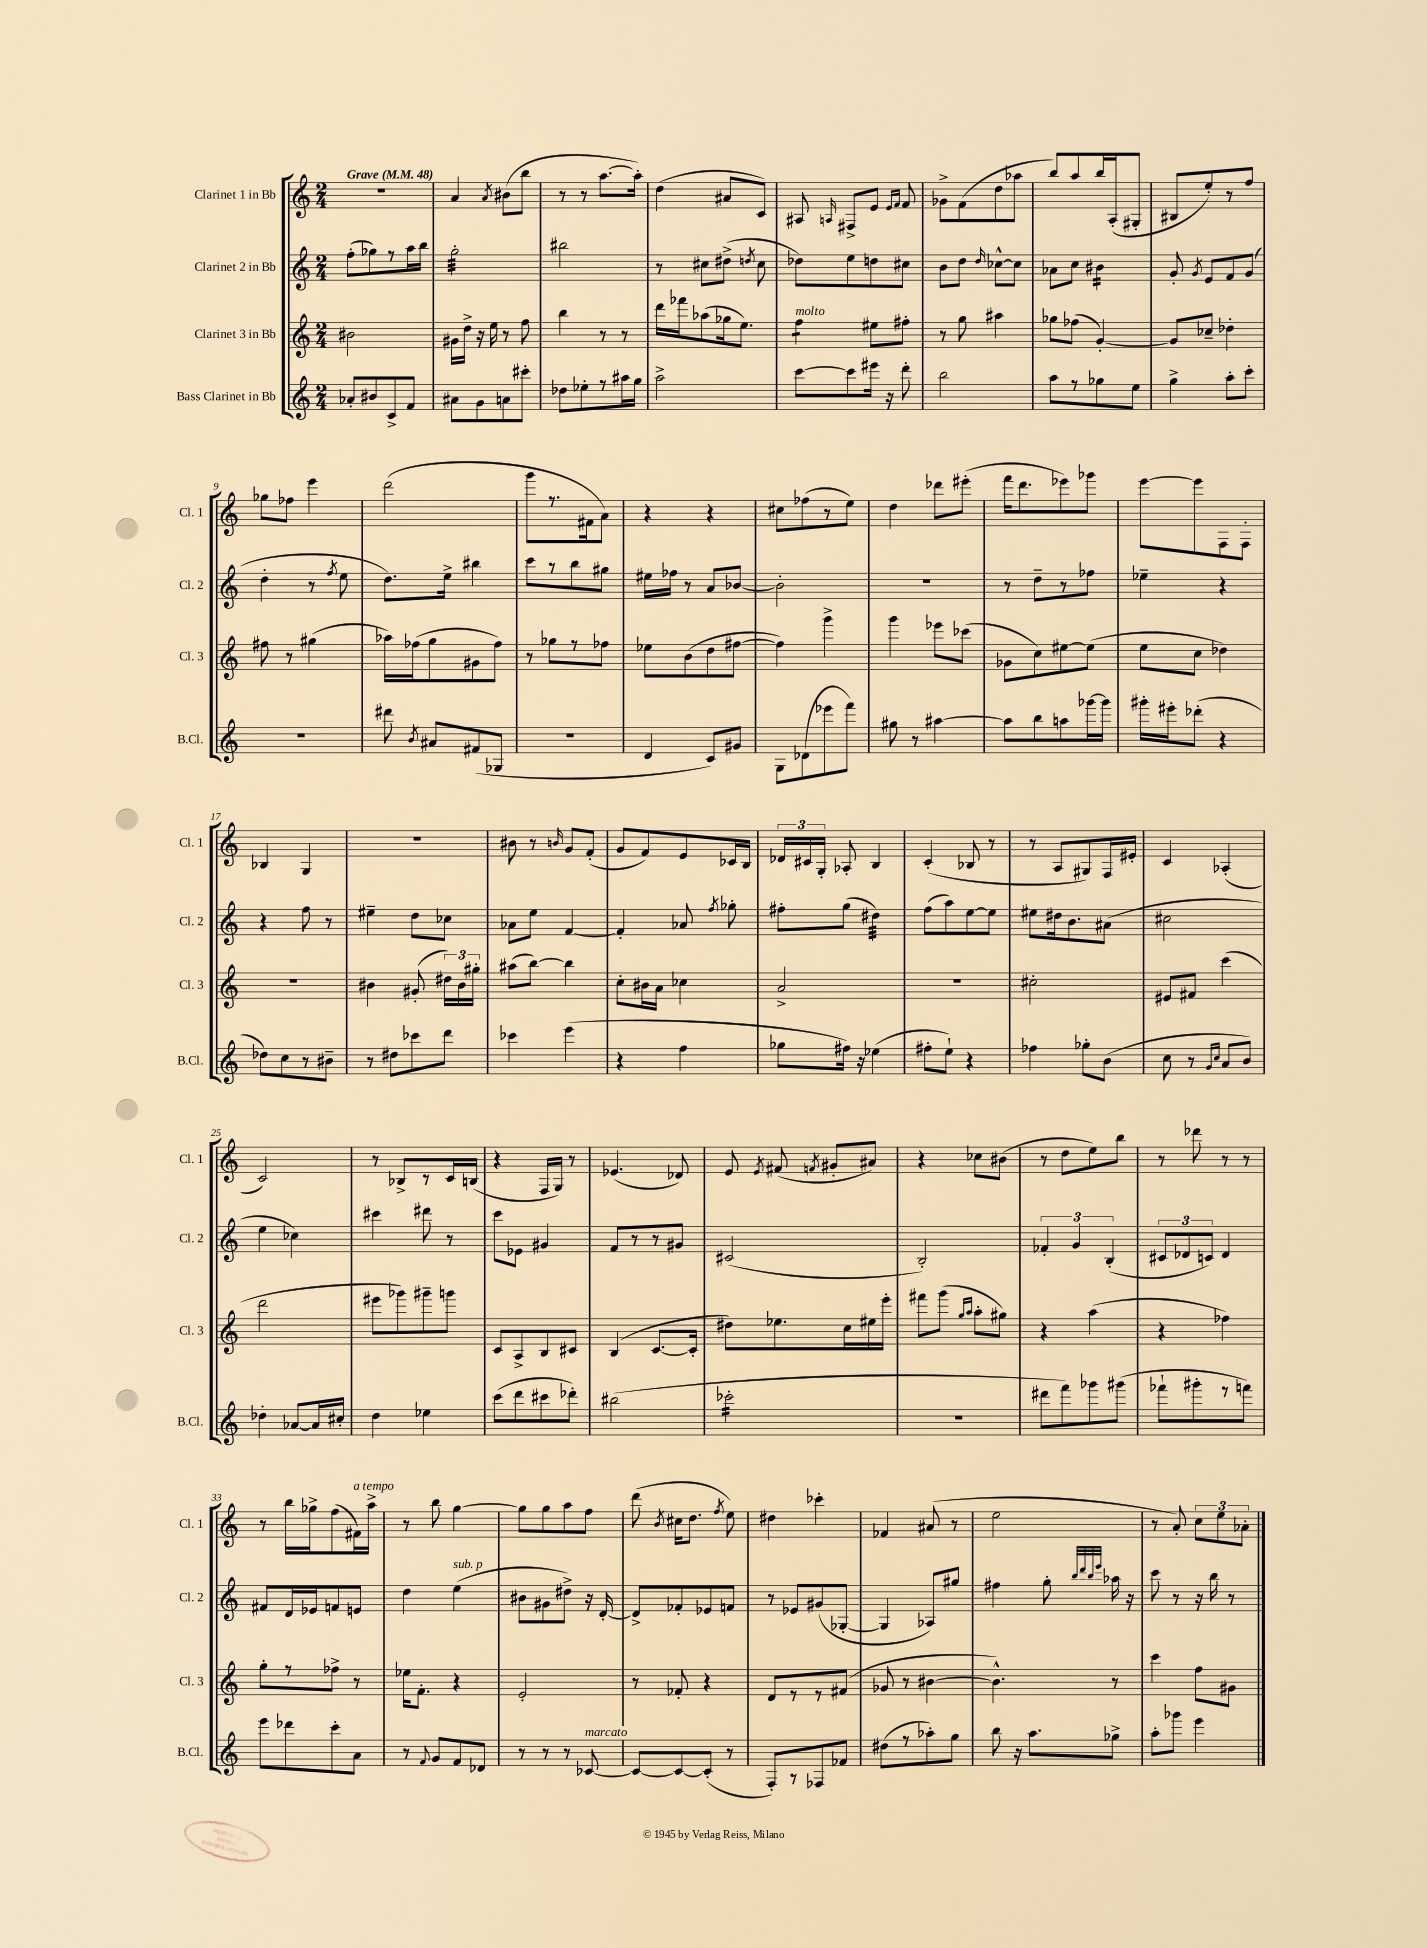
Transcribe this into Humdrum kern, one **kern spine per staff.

**kern	**kern	**kern	**kern
*staff4	*staff3	*staff2	*staff1
*clefG2	*clefG2	*clefG2	*clefG2
*k[]	*k[]	*k[]	*k[]
*M2/4	*M2/4	*M2/4	*M2/4
*MM48	*MM48	*MM48	*MM48
8a-'/L	2b#\	(8ff'\L	2r
8b#/	.	8gg-\)	.
8c^/	.	8r	.
8f/J	.	16aa\L	.
.	.	16bb\JJ	.
=	=	=	=
8a#\L	16g#\LL	2gg'\	4a/
.	16dd^\JJ	.	.
8g\	16r	.	.
.	16ee\	.	.
.	.	.	8qa/
8a\	8r	.	(8b#\L
8ccc#'\J	8ff\	.	8bb\J
=	=	=	=
8dd-\L	4bb\	2bb#\	8r
8ee-'\	.	.	8r
8r	8r	.	[8.aa\L
16aa#\L	8r	.	.
16gg\JJ	.	.	16aa'\]Jk)
=	=	=	=
2aa^\	16ddd\LL	8r	(4dd\
.	16fff-\J	.	.
.	(8aa-\	8cc#\L	.
.	16gg-\k	(8dd#^\J	8a#/L
.	8.ee\J)	.	.
.	.	8qdd/	.
.	.	8cc#\	8c/J)
=	=	=	=
[8ccc\L	4ff\	8dd-\L)	8A#/
.	.	.	16qqA/
8ccc\]	.	8ee\	8F#^/L
16eee#\Jk	8ee#\L	8dd\	8e/J
16r	.	.	.
.	.	.	16qqe/LL
.	.	.	16qqf/JJ
8ddd'\	8ff#'\J	8cc#\J	8f/
=	=	=	=
2bb\	8r	8b\L	8g-^\L
.	8gg\	8dd\J	(8f\
.	.	16qqdd/	.
.	4aa#\	[8cc-^^\L	8dd\
.	.	8cc-\]J	8aa-\J
=	=	=	=
8aa\L	8gg-\L	8a-\L	8bb/L)
8r	(8ff-\J	8cc\J	8aa/
8gg-\	[4g'/)	4b#\	16bb/L
.	.	.	(16A'/J
8ee\J	.	.	8G#'/J
=	=	=	=
4gg^\	8g/]L	8g'/	8B#/L
.	.	8qg/	.
.	8cc-~/J	8e/L	8ee'/)
8aa'\L	4dd-'\	8f/	8r
8ccc'\J	.	(8g/J	8ff/J
=	=	=	=
2r	8ff#\	4dd'\	8gg-\L
.	8r	.	8ff-\J
.	(4gg#\	8r	4eee\
.	.	8qff/	.
.	.	8ee\	.
=	=	=	=
8ddd#\	16aa-\LL)	8.dd\L)	(2ddd\
.	(16ff-\J	.	.
8qb/	.	.	.
8a#/L	8gg\	.	.
.	.	16ee^\Jk	.
(8f#/	8g#\	4bb#\	.
8G-/J	8ff-\J)	.	.
=	=	=	=
2r	8r	8ccc\L	8ggg\L
.	8gg-\L	8r	8.r
.	8r	8bb\	.
.	.	.	16f#\k
.	8ff-\J	8gg#\J	8a\J)
=	=	=	=
4d/	8ee-\L	16ee#\LL	4r
.	.	16ff-\JJ	.
.	(8b\	8r	.
8c/L)	8dd\	8a/L	4r
8g#/J	[8ff#\J	[8b-/J	.
=	=	=	=
8G\L	4ff#\])	2b-'\]	8cc#\L
(8d-\	.	.	(8ff-\
8eee-\	4ggg^\	.	8r
8fff\J)	.	.	8ee\J)
=	=	=	=
8gg#\	4ggg\	2r	4dd\
8r	.	.	.
[4aa#\	8eee-\L	.	8ddd-\L
.	(8ccc-\J	.	(8eee#'\J
=	=	=	=
8aa#\]L	8g-\L	8r	16fff\LK
.	.	.	8.ddd\
8bb\	8cc\)	8dd~\L	.
8aa\	[8ee#\	8r	8eee-\)
[16ggg-\L	(8ee#\]J	8ff-\J	8ggg-\J
16ggg-\]JJ	.	.	.
=	=	=	=
16ggg#'\LL	8ee\L	4ee-~\	[8eee\L
16eee#'\J	.	.	.
(8ddd-'\J	8cc\J	.	8eee\]
4r	4dd-\)	4r	8F\
.	.	.	8F'\J
=	=	=	=
8dd-\L)	2r	4r	4B-/
8cc\	.	.	.
8r	.	8ff\	4G/
8b#~\J	.	8r	.
=	=	=	=
8r	4b#\	4ee#~\	2r
8dd#\L	.	.	.
8ccc-\	(8g#'/	8dd\L	.
8ddd\J	24dd#\LL)	8cc-\J	.
.	24b#\	.	.
.	24gg#'\JJ	.	.
=	=	=	=
4ccc-\	(8aa#\L	8a-\L	8b#\
.	[8bb\J)	8ee\J	8r
.	.	.	16qqb/
(4eee\	4bb\]	[4f/	8g/L
.	.	.	(8f'/J
=	=	=	=
4r	8cc'\L	4f'/]	8g/L
.	16b#\L	.	8f/)
.	16a\JJ	.	.
4ff\	4cc-\	8a-/	8e/
.	.	8qff/	.
.	.	8gg-'\	16c-/L
.	.	.	16B/JJ
=	=	=	=
8gg-\L	2a^/	8ff#'\L	24d-/LL
.	.	.	24c#/
.	.	.	24G'/JJ
16ff#\Jk)	.	(8gg\J	8A-'/
16r	.	.	.
(4ee-\	.	4dd#\)	4B/
=	=	=	=
8ff#'\L	2r	(8ff\L	(4c'/
8ee`\J)	.	8aa\)	.
4r	.	[8ee\	8B-/
.	.	8ee\]J	8r
=	=	=	=
4ff-\	2cc#'\	8ee#\L	8r
.	.	16dd#\k	8A/L
.	.	8.b\	.
8gg-'\L	.	.	8G#/)
(8b\J	.	(8a#\J	16F/L
.	.	.	16e#'/JJ
=	=	=	=
8cc\	8e#/L	2cc#\	4c/
8r	8f#/J	.	.
16qqg/LL	.	.	.
16qqcc/JJ	.	.	.
8a/L	(4ccc\	.	(4A-'/
8b/J)	.	.	.
=	=	=	=
4dd-'\	2ddd\	4ee\	2c/)
[8a-/L	.	4cc-\)	.
16a-/]L	.	.	.
16cc#'/JJ	.	.	.
=	=	=	=
4dd\	8eee#\L	4ccc#\	8r
.	8ggg-\)	.	8B-^/L
4ee-\	8ggg#~\	8ddd#\	8r
.	8ggg\J	8r	16c/L
.	.	.	(16B/JJ
=	=	=	=
(8ccc\L	8c/L	8ccc\L	4r
8ddd\	8A^/	8e-\J	.
8ccc#\	8B/	4g#/	16F/LL
.	.	.	16G/JJ)
8ddd-'\J)	8c#/J	.	8r
=	=	=	=
(2bb#\	(4B/	8f/L	(4.e-/
.	.	8r	.
.	[8.c/L	8r	.
.	.	8g#/J	8d-/)
.	16c'/]Jk	.	.
=	=	=	=
2ccc-'\	8dd#\L)	(2c#/	8e/
.	.	.	8qe/
.	8.ee-\	.	(8f#/
.	.	.	8qf/
.	.	.	8g#'/L
.	16cc\L	.	.
.	16ee#\	.	8a#/J)
.	16eee'\JJ	.	.
=	=	=	=
2r	8fff#\L	2B'/)	4r
.	(8ggg\J	.	.
.	16qqgg/LL	.	.
.	16qqaa/JJ	.	.
.	8aa'\L	.	8cc-\L
.	8gg#\J)	.	(8b#\J
=	=	=	=
8ddd#\L	4r	6f-'/	8r
8fff\)	.	.	8dd\L
.	.	6g/	.
8ggg-\	(4aa\	.	8ee\)
.	.	(6B'/	.
(8ggg#\J	.	.	8bb\J
=	=	=	=
8fff-`\L	4r	12c#/L	8r
.	.	12d-/	.
8ggg#'\	.	.	8ddd-\
.	.	12c/J)	.
8r	4ff-\)	4d-/	8r
8fff\J)	.	.	8r
=	=	=	=
8eee\L	8gg'\L	8f#/L	8r
8ddd-\	8r	16d/L	16bb\LL
.	.	16e-/J	16gg-^\J
8ccc'\	8ff-^\J	8f/	(8ff\
8a\J	8r	8e/J	16f#\L)
.	.	.	16aa^\JJ
=	=	=	=
8r	16ee-\LK	4dd\	8r
.	8.f'\J	.	.
8qqf/	.	.	.
8g/L	.	.	8bb\
8f/	4r	(4ee\	[4gg\
8d-/J	.	.	.
=	=	=	=
8r	2e'/	8b#\L	8gg\]L
8r	.	8g#\	8gg\
8r	.	8dd#^\J)	8aa\
[8c-/	.	16r	8ff\J
.	.	[16d'/	.
=	=	=	=
8c-/_L	8r	8d^/]L	(8ddd\
.	.	.	8qb/
8c-/_	8f-'/	8f-'/	16cc#\LK
.	.	.	8.dd\J
(8c-'/]J	4r	8e-/	.
.	.	.	8qff/
8r	.	8f/J	8ee\)
=	=	=	=
8F'/L)	8d/L	8r	4dd#\
8r	8r	8e-/L	.
8F-/	8r	(8g#/	4ccc-'\
8f-/J	(8f#/J	[8G-'/J	.
=	=	=	=
(8dd#\L	8g-/	4G-/]	4f-/
8r	8r	.	.
8aa-'\)	[4b#\	8A-/L)	(8a#/
8gg\J	.	8gg#/J	8r
=	=	=	=
8bb\	4.b#^^\])	4ff#\	2ee\
16r	.	.	.
8.aa\L	.	.	.
.	.	8gg'\	.
.	.	32qqbb/LLL	.
.	.	32qqddd/	.
.	.	32qqbb/	.
.	.	32qqeee/JJJ	.
8gg-^\J	8r	16aa-\	.
.	.	16r	.
=	=	=	=
8aa'\L	4ccc\	8ccc\	8r
8ggg-\J	.	8r	8a'/)
4eee\	8ff\L	16r	12cc\L
.	.	16bb\	.
.	.	.	12ee\
.	8g#\J	8r	.
.	.	.	12a-'\J
==	==	==	==
*-	*-	*-	*-
